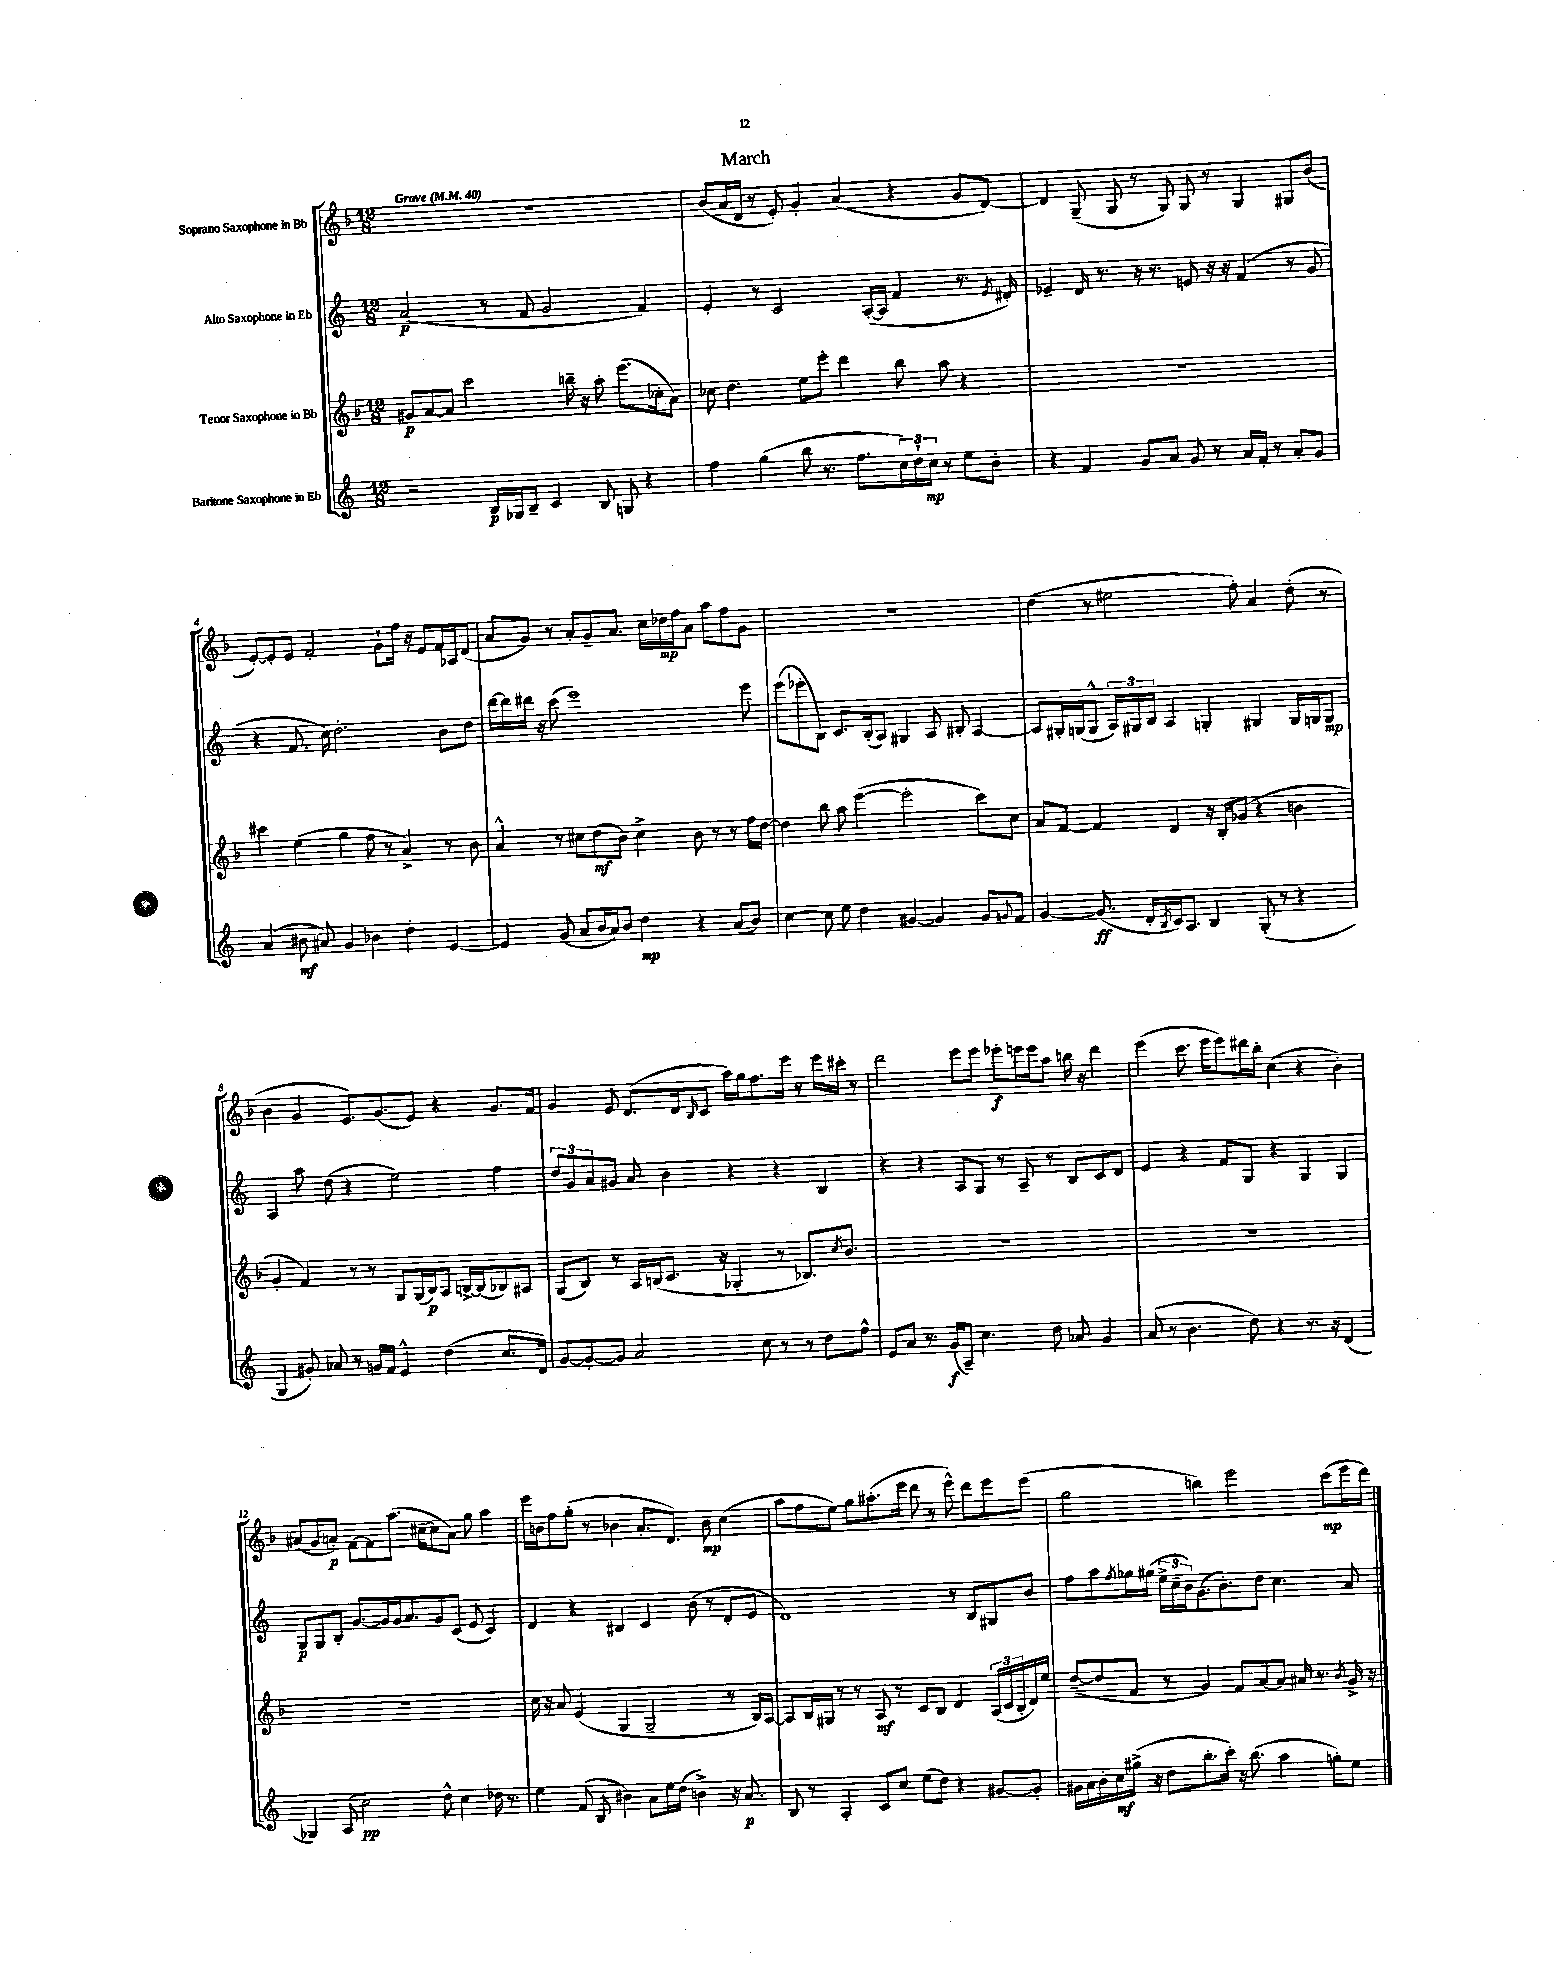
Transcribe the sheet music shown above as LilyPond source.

\header { title = "March" }
<<
\new StaffGroup <<
\new Staff = "s0" \with { instrumentName = "Soprano Saxophone in Bb" } {
    \clef treble \key f \major \numericTimeSignature \time 12/8 \tempo "Grave" 4 = 40
    R1. |
    bes'8( a'16 d'16 r8 e'8-.) g'4-. a'4( r4 g'8 d'8~) |
    d'4 g8--( g8 r8 g8) g8 r8 g4 gis8 bes'8( |
    e'8~-.) e'8-. e'8 f'2-. g'8-! f''16 r16 e'8 f'16 aes16 d'8( |
    a'8 g'8) r8 a'8-. g'8-- a'8. c''16 des''16\mp f''16 a'8 a''8 f''8 g'8 |
    R1. |
    d''4( r8 eis''2 f''8-.) a'4 d''8-.( r8 |
    bes'4 g'4 e'8.) g'8.( e'8) r4 g'8. f'16 |
    g'4 e'8 d'8.( d'16 \grace { bes16 } c'8 a''16) g''16 f''8. e'''16 r8 e'''16 cis'''16-. r8 |
    d'''2 e'''8 e'''8 ees'''8-.\f e'''16 e'''16 a''8 b''16 r16 d'''4 |
    e'''4( c'''8. e'''16 e'''8) dis'''16 bes''16-. c''4( r4 bes'4-.) |
    ais'8( g'8 a'8-.\p) f'8~ f'8 a''8.( cis''16~-- cis''8 a'8) g''8 a''4 |
    e'''16 b'16 f''8 g''8-.( r8 bes'4 a'8.-. d'8.) bes'8\mp c''4( |
    a''8 f''8 e''8) g''8 ais''8.-.( e'''16 d'''8 r8 e'''8-^) d'''8 e'''8 e'''8( |
    g''2 b''4) e'''2 c'''8\mp( e'''16 d'''16) \bar "|." |
}
\new Staff = "s1" \with { instrumentName = "Alto Saxophone in Eb" } {
    \clef treble \key c \major \numericTimeSignature \time 12/8
    a'2\p( r8 f'8 g'2 f'4) |
    e'4-. r8 c'2 a16~-.( a16 f'4 r8. \acciaccatura { e'8 } dis'16-.) |
    ees'4-- d'16 r8. r16 r8. e'8 r16 r16 f'4( r8 g'8 |
    r4 f'8. c''16) d''2.-. b'8 d''8 |
    d'''16~ d'''16 dis'''16 r16 c'''8( e'''1) e'''8 |
    e'''8( ees'''8-. b8) c'8. b16-.( a8) gis4 a8 bis8-. a4~ |
    a8 gis16-. g16( g8-^ \tuplet 3/2 { a16) gis16 b16 } a4 g4-. gis4 gis16 g16 g8\mp |
    a4 a''8 d''8( r4 e''2) f''4 |
    \tuplet 3/2 { d''8 g'8 a'8 } gis'8 a'8 b'4 r4 r4 b4 |
    r4 r4 a8 g8 r8 a8-- r8 b8 c'8 d'8 |
    e'4 r4 f'8 g8 r4 g4 g4 |
    g8\p g8 b8-. g'8.~ g'16 g'16 a'8. g'8 c'8( e'8 c'4) |
    d'4 r4 bis4 c'4 b'8( r8 d'8-. e'8 |
    d'1) r8 b8 gis8 b'8 |
    f''8 a''8 \acciaccatura { f''8 } ges''16 gis''16( \tuplet 3/2 { e''16-> c''16-- b'16) } g'8.( b'8.-.) d''8 c''4. a'8 \bar "|." |
}
\new Staff = "s2" \with { instrumentName = "Tenor Saxophone in Bb" } {
    \clef treble \key f \major \numericTimeSignature \time 12/8
    gis'8\p a'8~ a'8 c'''2 b''16-- r16 a''8-. e'''8.( ces''16-. a'8) |
    ces''8 d''4. e''8 e'''8-. d'''4 bes''8 a''8 r4 |
    R1. |
    cis'''4 e''4( g''4 f''8 r8 a'4->) r8 bes'8 |
    a'4-^ r8 cis''8 d''8\mf( bes'8) cis''4-> bes'8 r8 r8 f''16 d''16~ |
    d''4 bes''8 a''8 e'''4~( e'''2-. c'''8) c''8 |
    a'8 f'8~ f'4 d'4 r16 bes16-. ges'8( r4 b'4 |
    g'4-. f'4) r8 r8 g8 g16( bes16\p) a8 b16~-> b16( bes8) ais8 |
    g8( bes8) r8 a16 b16( c'8. r16 ges4-. r8 bes8.) \acciaccatura { c''8 } bes'8. |
    R1. |
    R1. |
    R1. |
    c''16 r16 a'8 e'4( g4 g2-- r8 bes16) a16~ |
    a8 bes16 gis16 r8 r8 a8\mf r8 c'8 bes8 d'4 \tuplet 3/2 { a16( c'16 bes16-. } d'16) e''16 |
    d''8~--( d''8 f'8 r8 g'4) f'8 a'8~ a'8 ais'16 r8. \acciaccatura { bes'8 } g'16-> r16 \bar "|." |
}
\new Staff = "s3" \with { instrumentName = "Baritone Saxophone in Eb" } {
    \clef treble \key c \major \numericTimeSignature \time 12/8
    r2 b16\p ges16 b8-- c'4 b8 g8 r4 |
    f''4 g''4( b''8 r8. f''8. \tuplet 3/2 { c''16) d''16-! c''16\mp } r8 e''8 b'8-. |
    r4 f'4 g'8 a'8 g'8 r8 a'16 f'16-. r8 a'8-. g'8 |
    a'4( bis'8\mf ais'8) g'4 bes'4 d''4-. e'4~ |
    e'4 g'8( a'8 b'16 a'16) b'8 d''4\mp r4 a'8( b'8) |
    c''4~ c''8 e''8 d''4 gis'4~ gis'4 gis'8 \appoggiatura { g'8 } f'8 |
    g'4~ g'8.\ff( d'16-. \acciaccatura { b8 } c'16) a8. b4 g8-.( r8 r4 |
    g4 gis'8-.) aes'8 r8 g'16 f'16 e'4-^ d''4( c''8. d'16) |
    g'8~ g'8~-. g'8 a'2 c''8 r8 r8 d''8 f''8-^ |
    e'8 a'8 r8. g'16\f( a8--) c''4. d''8 aes'8 g'4 |
    a'8( r8 b'4. d''8) r4 r8. r16 d'4( |
    ges4) a8( c''2\pp) d''8-^ c''4 des''16 r8. |
    e''4 f'8( b8 bis'4) a'8 e''16 d''16( b'4->) r16 a'8.\p |
    b8 r8 a4-. c'8 c''8 e''8( d''8) r4 gis'8~ gis'8-. |
    gis'16 a'16 b'16-. c''16\mf gis''16->( r16 d''8 b''8.-. c'''16-.) r16 b''8.( a''4 g''8-.) e''8 \bar "|." |
}
>>
>>
